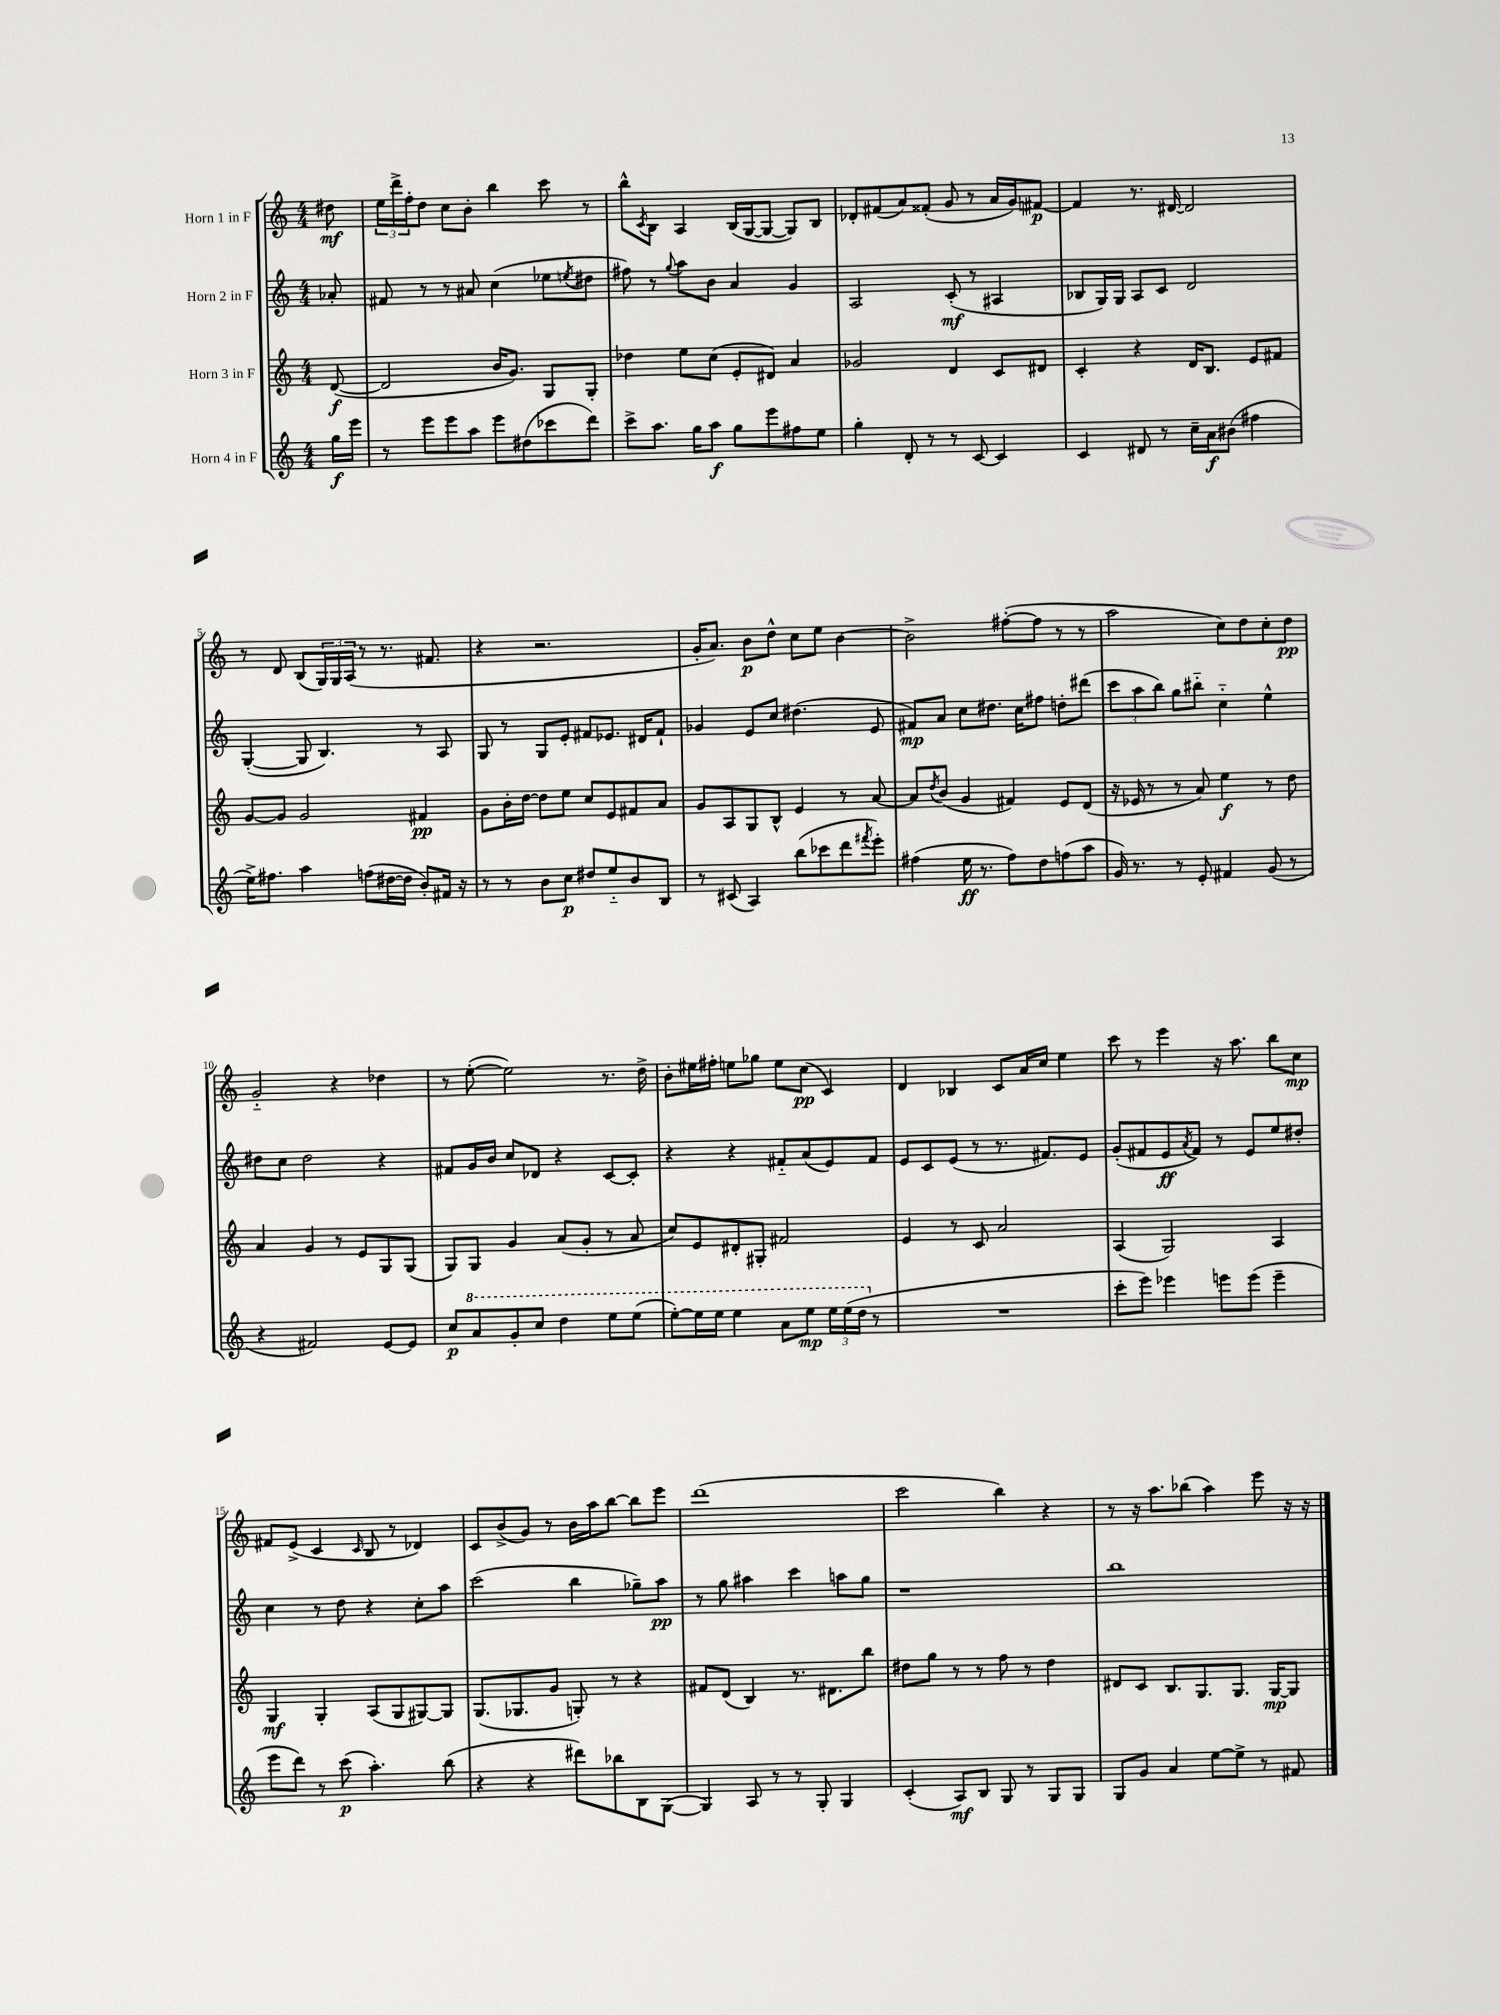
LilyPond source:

<<
\new StaffGroup <<
\new Staff = "s0" \with { instrumentName = "Horn 1 in F" } {
    \clef treble \key c \major \numericTimeSignature \time 4/4 \partial 8
    dis''8\mf |
    \tuplet 3/2 { e''16 d'''16-> f''16-. } d''8 c''8 b'8-. b''4 c'''8 r8 |
    b''8-^ \acciaccatura { c'8 } b8 a4 b16( g16~ g8~ g8) b8 |
    des'8-. fis'8( a'8) fisis'8-.( g'8 r8 a'16 g'16) fis'8~\p |
    fis'4 r8. dis'16~ dis'2 |
    r8 d'8 b8( \tuplet 3/2 { g16) g16 a16( } r8 r8. fis'8. |
    r4 r2. |
    g'16-. a'8.) b'8\p d''8-^ c''8 e''8 b'4~ |
    b'2-> fis''8~-.( fis''8 r8 r8 |
    a''2 c''8) d''8 c''8-. d''8\pp |
    g'2-_ r4 des''4 |
    r8 e''8~-.( e''2) r8. d''16-> |
    b'8-. eis''16 fis''16-. e''8 ges''8 e''8 c''8\pp( c'4) |
    d'4 bes4 c'8 a'16 c''16 e''4 |
    c'''8 r8 e'''4 r16 a''8. b''8 c''8\mp |
    fis'8 e'8->( c'4 \grace { c'16 } b8 r8 des'4) |
    c'8 b'8->( g'8) r8 b'16 a''16 b''8~ b''8 e'''8 |
    d'''1( |
    c'''2 b''4) r4 |
    r8 r16 a''8. bes''8( a''4) e'''8 r16 r16 \bar "|." |
}
\new Staff = "s1" \with { instrumentName = "Horn 2 in F" } {
    \clef treble \key c \major \numericTimeSignature \time 4/4 \partial 8
    aes'8-. |
    fis'8 r8 r8 ais'8 c''4( ees''8 \acciaccatura { e''8 } dis''8 |
    fis''8) r8 \appoggiatura { g''8 } a''8 b'8 a'4 g'4 |
    a2 c'8-.\mf( r8 ais4 |
    bes8 g16) g16 a8 c'8 d'2 |
    g4~-.( g8 b4.) r8 a8 |
    g8 r8 g8 e'8-. fis'8 ees'8. dis'16 fis'8-! |
    ges'4 e'8 c''8 dis''4.( e'8 |
    fis'8\mp) a'8 c''8 dis''8. c''16 fis''8 d''8-. dis'''8( |
    \tuplet 3/2 { c'''8 a''8 b''8) } g''8 bis''8-_ c''4-_ e''4-^ |
    dis''8 c''8 dis''2 r4 |
    fis'8 g'16 b'16 c''8 des'8 r4 c'8~ c'8-. |
    r4 r4 fis'8-_ a'8( e'8) fis'8 |
    e'8 c'8 e'8( r8 r8. fis'8.) e'8 |
    g'8-.( fis'8 e'8\ff \acciaccatura { a'8 } fis'8) r8 e'8 e''8 dis''8-. |
    c''4 r8 d''8 r4 c''8-. a''8 |
    c'''2( b''4 ges''8--) a''8\pp |
    r8 g''8 ais''4 c'''4 a''8 g''8 |
    r1 |
    b''1 \bar "|." |
}
\new Staff = "s2" \with { instrumentName = "Horn 3 in F" } {
    \clef treble \key c \major \numericTimeSignature \time 4/4 \partial 8
    d'8~\f( |
    d'2 b'16 g'8.) g8 g8-. |
    des''4 e''8 c''8( e'8-. dis'8) a'4 |
    ges'2 d'4 c'8 dis'8 |
    c'4-. r4 d'16 b8. e'8 fis'8 |
    g'8~ g'8 g'2 fis'4\pp |
    g'8 b'16-. d''16~ d''8 e''8 c''8 e'8 fis'8 a'8 |
    g'8 a8 g8 b8-^ e'4 r8 a'8~ |
    a'8 \acciaccatura { d''8 } b'8( g'4 fis'4) e'8 d'8( |
    r16 ees'16 r8 r8 a'8) e''4\f r8 d''8 |
    a'4 g'4 r8 e'8 g8 g8( |
    g8) g8 g'4 a'8( g'8-. r8 a'8 |
    c''8) e'8 dis'8-. gis8-. fis'2 |
    e'4 r8 c'8 a'2 |
    a4( g2) a4 |
    g4\mf g4-. a8( g8 gis8~) gis8 |
    g8.( ges8. g'8 g8-.) r8 r4 |
    fis'8 d'8( b4) r8. dis'8. b''8 |
    dis''8 g''8 r8 r8 f''8 r8 dis''4 |
    dis'8 c'8 b8. g8. g8. g16~\mp g8 \bar "|." |
}
\new Staff = "s3" \with { instrumentName = "Horn 4 in F" } {
    \clef treble \key c \major \numericTimeSignature \time 4/4 \partial 8
    g''16\f e'''16 |
    r8 e'''8 e'''8 a''8 e'''8 dis''8( ces'''8 d'''8) |
    c'''8-> a''8. g''16 a''8\f g''8 e'''8 fis''8 e''8 |
    g''4-. d'8-. r8 r8 c'8~ c'4 |
    c'4 dis'8 r8 c''16-- a'16\f bis'8( fis''4 |
    e''16->) fis''8. a''4 f''8( dis''16~ dis''16 b'8-.) fis'16 r16 |
    r8 r8 b'8 c''8\p dis''8 e''8-_ b'8 b8 |
    r8 cis'8( a4) b''8( ces'''8 d'''8 \acciaccatura { fis'''8 } e'''8-.) |
    fis''4( e''16\ff r8. fis''8) d''8 f''8( a''8 |
    g'16) r8. r8 e'8-. fis'4 g'8( r8 |
    r4 fis'2) e'8~ e'8 |
    c''8\p \ottava #1 a''8 g''8-. c'''8 d'''4 e'''8 e'''8( |
    e'''8~-.) e'''16 e'''16 e'''4 a''8 e'''8\mp \tuplet 3/2 { e'''16 e'''16( d'''16 \ottava #0 } r8 |
    R1 |
    c'''8-. e'''8) ees'''4 e'''8 e'''8( e'''4-- |
    e'''8 d'''8) r8 c'''8\p( a''4.-.) b''8( |
    r4 r4 dis'''8) bes''8 b8 g8~( |
    g4) a8 r8 r8 g8-. g4 |
    c'4-.( a8\mf) b8 g8 r8 g8 g8 |
    g8 g'8 a'4 e''8~ e''8-> r8 fis'8 \bar "|." |
}
>>
>>
